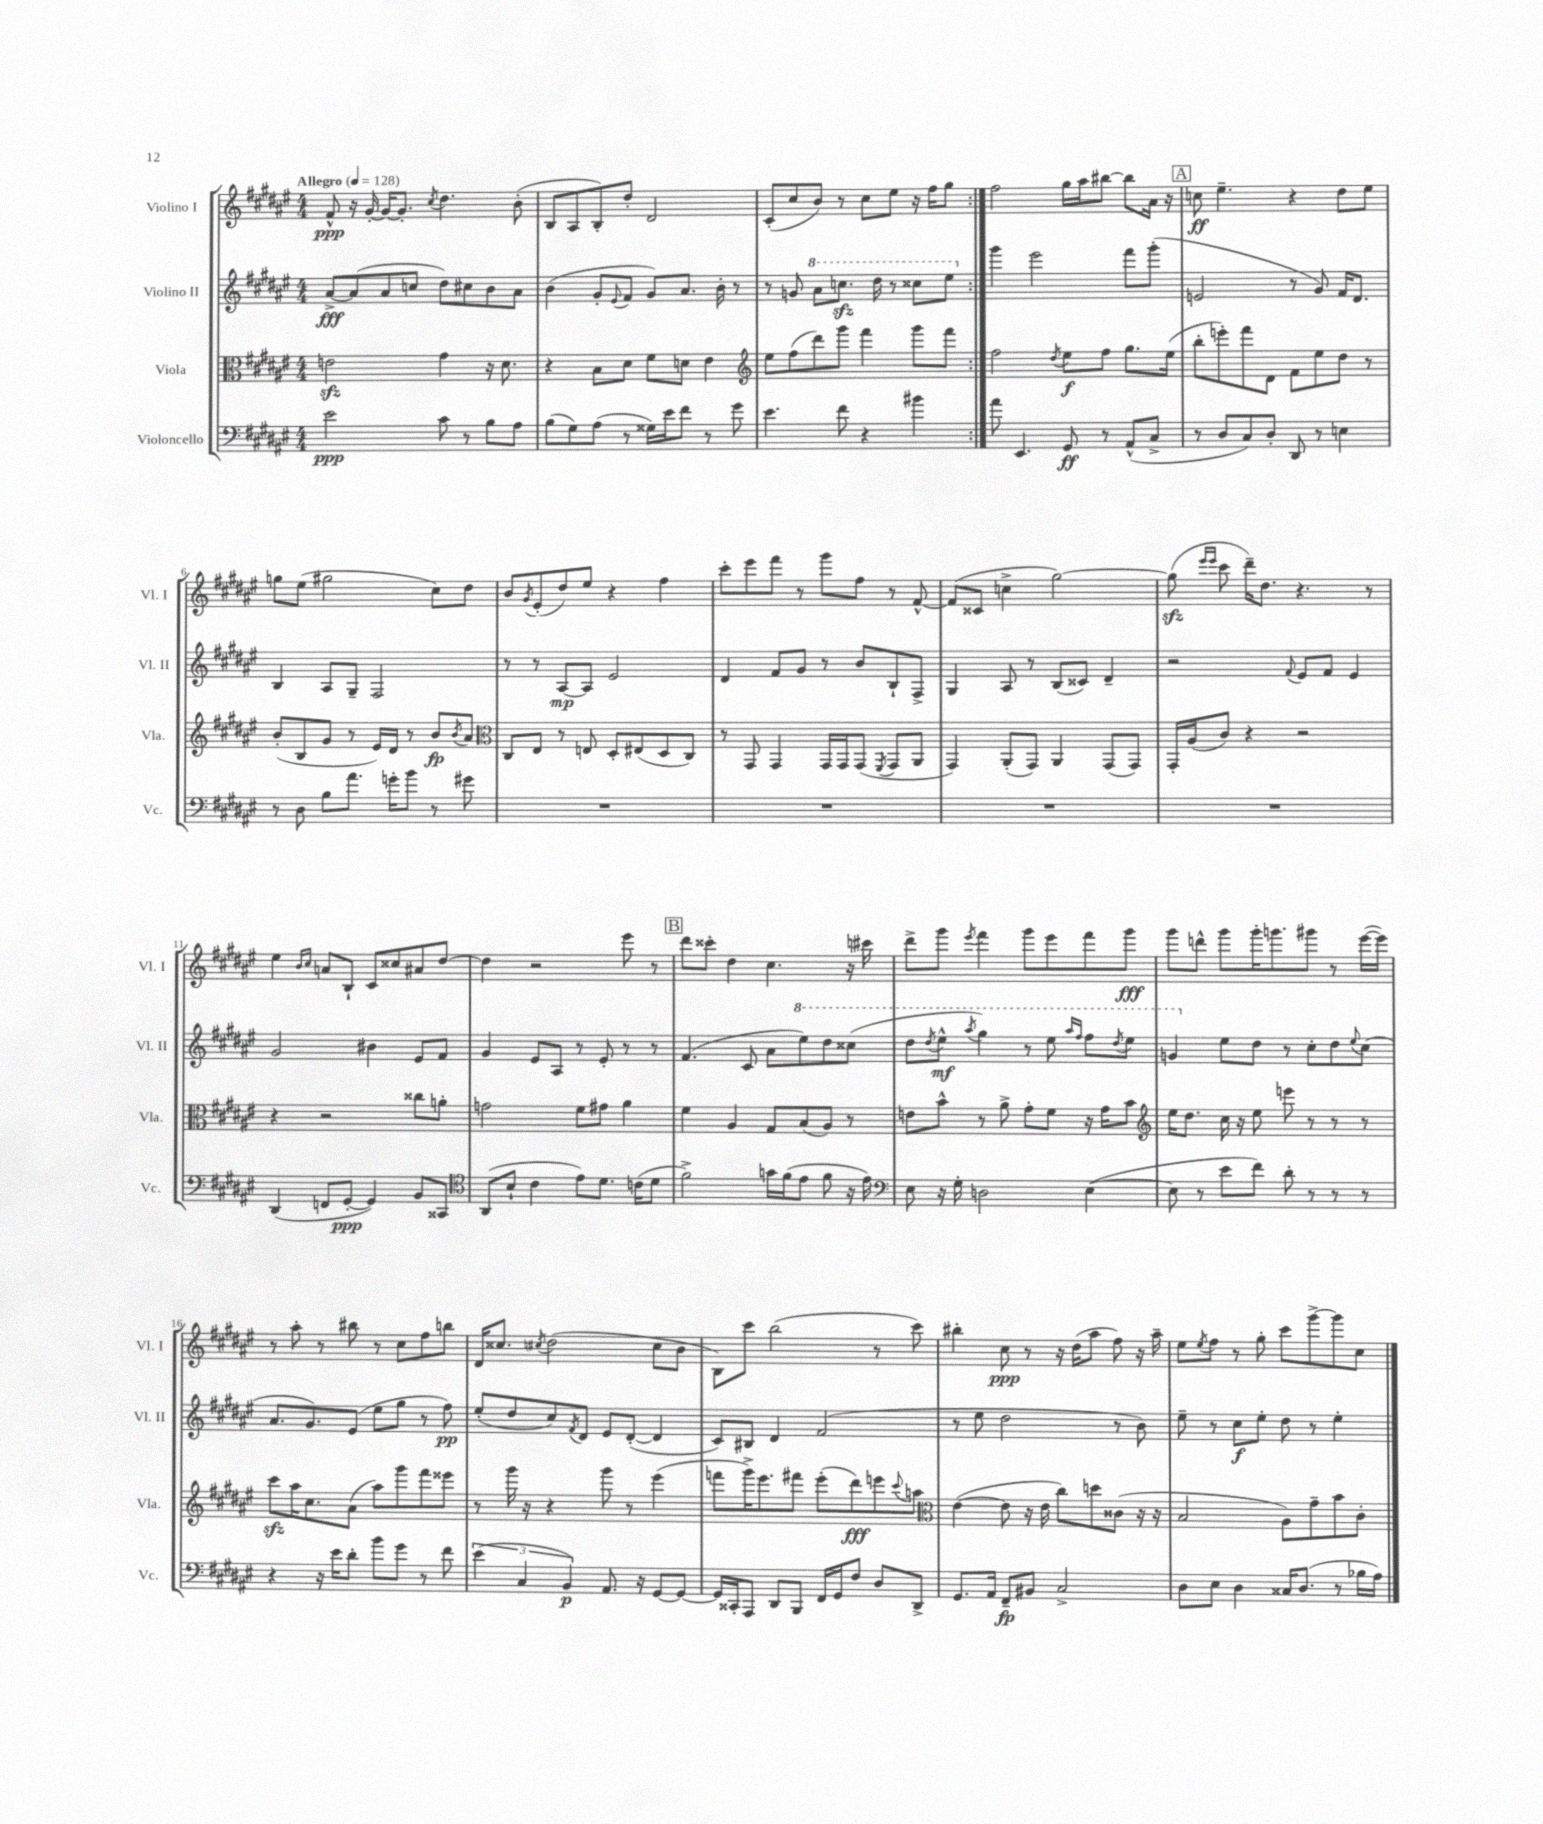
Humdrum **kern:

**kern	**dynam	**kern	**dynam	**kern	**dynam	**kern	**dynam
*part4	*part4	*part3	*part3	*part2	*part2	*part1	*part1
*staff4	*staff4	*staff3	*staff3	*staff2	*staff2	*staff1	*staff1
*I"Violoncello	*	*I"Viola	*	*I"Violino II	*	*I"Violino I	*
*I'Vc.	*	*I'Vla.	*	*I'Vl. II	*	*I'Vl. I	*
*clefF4	*	*clefC3	*	*clefG2	*	*clefG2	*
*k[f#c#g#d#a#e#]	*	*k[f#c#g#d#a#e#]	*	*k[f#c#g#d#a#e#]	*	*k[f#c#g#d#a#e#]	*
*M4/4	*	*M4/4	*	*M4/4	*	*M4/4	*
*MM128	*	*MM128	*	*MM128	*	*MM128	*
=1	=1	=1	=1	=1	=1	=1	=1
!	!	!	!	!	!	!LO:TX:a:B:t=Allegro	!
2e#\	ppp	2enzz\	.	[8a#^/L	fff	8f#^^/	ppp
.	.	.	.	(8a#/]	.	16r	.
.	.	.	.	.	.	[16g#'/	.
.	.	.	.	8a#/	.	16g#/KL_	.
.	.	.	.	.	.	8.g#'/J]	.
.	.	.	.	8ccn/J	.	.	.
.	.	.	.	.	.	8qcc#/	.
8c#\	.	4g#\	.	8dd#\L)	.	4.dd#\	.
8r	.	.	.	8cc#X\	.	.	.
8B\L	.	16r	.	8b\	.	.	.
.	.	8.d#\	.	.	.	.	.
8A#\J	.	.	.	8a#\J	.	(8b'\	.
=2	=2	=2	=2	=2	=2	=2	=2
(8B\L	.	4r	.	(4b\	.	8B/L	.
8G#\)	.	.	.	.	.	8A#/	.
(8A#\J	.	8B\L	.	8g#'/L	.	8B'/)	.
.	.	.	.	8qqe#/	.	.	.
8r	.	8d#\J	.	8f#/J	.	8dd#'/J	.
16G##X\LL)	.	8f#\L	.	8g#/L)	.	2d#/	.
16e#\J	.	.	.	.	.	.	.
8f#\J	.	8dn\J	.	8.a#/J	.	.	.
8r	.	4e#\	.	.	.	.	.
.	.	.	.	16b'\	.	.	.
8g#\	.	.	.	8r	.	.	.
=3	=3	=3	=3	=3	=3	=3	=3
*	*	*clefG2	*	*	*	*	*
4.e#\	.	8ee#\L	.	8r	.	(8c#'/L	.
.	.	(8ff#\	.	8gn/	.	8cc#/	.
*	*	*	*	*8va	*	*	*
.	.	8ddd#\)	.	8aa#\L	.	8b/J)	.
8f#\	.	8ggg#\J	.	8.cccnzz\J	.	8r	.
4r	.	4fff#\	.	.	.	8cc#\L	.
.	.	.	.	16ddd#\	.	.	.
.	.	.	.	8r	.	8ee#\J	.
4b#X\	.	8ggg#\L	.	8ccc##X\L	.	16r	.
.	.	.	.	.	.	16ff#\KL	.
.	.	8fff#\J	.	8eee#\J	.	8gg#\J	.
=4:|!	=4:|!	=4:|!	=4:|!	=4:|!	=4:|!	=4:|!	=4:|!
*	*	*	*	*X8va	*	*	*
8a#\	.	2ff#\	.	4ggg#\	.	2ff#\	.
4.EE#/	.	.	.	.	.	.	.
.	.	.	.	2eee#\	.	.	.
.	.	8qdd#/	.	.	.	.	.
8GG#/	ff	8ee#\L	f	.	.	16gg#\LL	.
.	.	.	.	.	.	16aa#\J	.
8r	.	8ff#\J	.	.	.	[8bb#X\J	.
(8AA#^^/L	.	8.gg#\L	.	8fff#\L	.	8bb#\L]	.
8C#^/J	.	.	.	(8ggg#'\J	.	16a#\Jk	.
.	.	(16ee#\Jk	.	.	.	16r	.
!!LO:REH:place=s1:t=A
=5	=5	=5	=5	=5	=5	=5	=5
8r	.	8bb'\L	.	2en/	.	8ccn\	ff
8D#/L	.	8eeen'\)	.	.	.	4.ee#~\	.
8C#/)	.	8fff#\	.	.	.	.	.
8D#'/J	.	8d#\J	.	.	.	.	.
8DD#/	.	8f#\L	.	8r	.	4r	.
8r	.	8ee#\	.	8g#/)	.	.	.
4En\	.	8dd#\J	.	16f#/KL	.	8dd#\L	.
.	.	.	.	8.d#/J	.	.	.
.	.	8r	.	.	.	8ee#\J	.
!!LO:LB:g=z
=6	=6	=6	=6	=6	=6	=6	=6
8r	.	(8b'/L	.	4B/	.	8ggn\L	.
8D#\	.	8B/	.	.	.	(8ee#\J	.
8B\L	.	8g#/J	.	8A#/L	.	2gg#X\	.
8.a#\J	.	8r	.	8G#~/J	.	.	.
.	.	16e#/LL)	.	2F#/	.	.	.
16gn'\KL	.	16d#/JJ	.	.	.	.	.
8b\J	.	8r	.	.	.	.	.
8r	.	8b/L	fp	.	.	8cc#\L)	.
.	.	8qb/	.	.	.	.	.
8g#X\	.	8a#/J	.	.	.	8dd#\J	.
=7	=7	=7	=7	=7	=7	=7	=7
*	*	*clefC3	*	*	*	*	*
1r	.	8C#/L	.	8r	.	8b/L	.
.	.	.	.	.	.	8qg#/	.
.	.	8E#/J	.	8r	.	(8e#'/	.
.	.	8r	.	[8A#/L	mp	8dd#/)	.
.	.	8En/	.	8A#/J]	.	8ee#/J	.
.	.	8D#'/L	.	2e#/	.	4r	.
.	.	(8E#X/	.	.	.	.	.
.	.	8D#/	.	.	.	4ff#\	.
.	.	8C#/J)	.	.	.	.	.
=8	=8	=8	=8	=8	=8	=8	=8
1r	.	8r	.	4d#/	.	8ccc#'\L	.
.	.	8GG#/	.	.	.	8eee#\	.
.	.	4GG#/	.	8f#/L	.	8fff#\J	.
.	.	.	.	8g#/J	.	8r	.
.	.	16GG#/LL	.	8r	.	8ggg#\L	.
.	.	16GG#/J	.	.	.	.	.
.	.	(8GG#/J	.	8b/L	.	8ff#\J	.
.	.	8qFF#/	.	.	.	.	.
.	.	8GG#/L	.	8B`/	.	8r	.
.	.	8AA#/J	.	8F#^/J	.	[8f#^^/	.
=9	=9	=9	=9	=9	=9	=9	=9
1r	.	4GG#/)	.	4G#/	.	(8f#/L]	.
.	.	.	.	.	.	8c##X/J	.
.	.	(8AA#'/L	.	8A#/	.	4ccn^\	.
.	.	8GG#/J)	.	8r	.	.	.
.	.	4AA#/	.	(8B/L	.	[2gg#\)	.
.	.	.	.	8c##X/J)	.	.	.
.	.	(8GG#/L	.	4d#~/	.	.	.
.	.	8GG#/J)	.	.	.	.	.
=10	=10	=10	=10	=10	=10	=10	=10
1r	.	16GG#'/LL	.	2r	.	(8gg#zz\]	.
.	.	(16A#/J	.	.	.	.	.
.	.	.	.	.	.	16qqeee#/LL	.
.	.	.	.	.	.	16qqeee#/JJ	.
.	.	8c#/J)	.	.	.	8ccc#\	.
.	.	4r	.	.	.	16ddd#~\KL)	.
.	.	.	.	.	.	8.dd#\J	.
.	.	.	.	8qqf#/	.	.	.
.	.	2r	.	8e#/L	.	4.r	.
.	.	.	.	8f#/J	.	.	.
.	.	.	.	4e#/	.	.	.
.	.	.	.	.	.	8r	.
!!LO:LB:g=z
=11	=11	=11	=11	=11	=11	=11	=11
(4DD#/	.	4r	.	2g#/	.	4ee#\	.
.	.	.	.	.	.	16qqb/LL	.
.	.	.	.	.	.	16qqcc#/JJ	.
8FFn/L	.	2r	.	.	.	8an/L	.
[8GG#'/J	ppp	.	.	.	.	8B`/J	.
4GG#/])	.	.	.	4b#X\	.	8c#/L	.
.	.	.	.	.	.	8cc##X/	.
8BB/L	.	8cc##X\L	.	8e#/L	.	8a#X/	.
8CC##X/J	.	8an'\J	.	8f#/J	.	[8dd#/J	.
=12	=12	=12	=12	=12	=12	=12	=12
*clefC4	*	*	*	*	*	*	*
(8AA#/L	.	2gn\	.	4g#/	.	4dd#\]	.
8B`/J	.	.	.	.	.	.	.
4c#\	.	.	.	8e#/L	.	2r	.
.	.	.	.	8A#/J	.	.	.
8e#\L)	.	8f#\L	.	8r	.	.	.
8.d#\J	.	8g#X\J	.	8e#'/	.	.	.
.	.	4a#\	.	8r	.	8eee#\	.
(16cn\KL	.	.	.	.	.	.	.
8d#\J	.	.	.	8r	.	8r	.
!!LO:REH:place=s1:t=B
=13	=13	=13	=13	=13	=13	=13	=13
2f#^\)	.	4f#\	.	(4.f#/	.	8ddd#\L	.
.	.	.	.	.	.	8ccc##X'\J	.
.	.	4A#/	.	.	.	4dd#\	.
.	.	.	.	8c#/	.	.	.
16gn\LL	.	8G#/L	.	8a#\L	.	4.cc#\	.
(16f#\J	.	.	.	.	.	.	.
*	*	*	*	*8va	*	*	*
8e#\J	.	(8B/	.	8eee#\)	.	.	.
8f#\	.	8A#/J)	.	8ddd#\	.	.	.
16r	.	8r	.	(8ccc##X\J	.	16r	.
16e#\)	.	.	.	.	.	16ccc#X\	.
=14	=14	=14	=14	=14	=14	=14	=14
*clefF4	*	*	*	*	*	*	*
8E#\	.	8en\L	.	8ddd#\L	.	8ddd#^\L	.
.	.	.	.	8qddd#/	.	.	.
16r	.	8b^^\J	.	8eee#^^\J	mf	8ggg#\J	.
16G#'\	.	.	.	.	.	.	.
.	.	.	.	8qaaa#/	.	8qeee#/	.
2Dn\	.	8r	.	4ggg#\)	.	4fff#\	.
.	.	8a#^\	.	.	.	.	.
.	.	8g#'\L	.	8r	.	8ggg#\L	.
.	.	8f#\J	.	8eee#\	.	8eee#\	.
.	.	.	.	16qqaaa#/LL	.	.	.
.	.	.	.	16qqfff#/JJ	.	.	.
([4E#\	.	16r	.	8fff#\L	.	8fff#\	.
.	.	16g#\KL	.	.	.	.	.
.	.	.	.	8qddd#/	.	.	.
.	.	8b\J	.	8eee#\J	.	8ggg#\J	fff
=15	=15	=15	=15	=15	=15	=15	=15
*	*	*clefG2	*	*	*	*	*
8E#\]	.	16ee#\KL	.	4ggn/	.	8ggg#\L	.
.	.	8.dd#\J	.	.	.	.	.
8r	.	.	.	.	.	8dddn^^\J	.
*	*	*	*	*X8va	*	*	*
8e#\L	.	16cc#\	.	8ee#\L	.	8ggg#\L	.
.	.	16r	.	.	.	.	.
8f#\J)	.	8ee#\	.	8dd#\J	.	16ggg#'\K	.
.	.	.	.	.	.	8.gggn\	.
8d#'\	.	8eeen\	.	8r	.	.	.
8r	.	8r	.	8cc#'\L	.	8ggg#X\J	.
8r	.	8r	.	8dd#\	.	8r	.
.	.	.	.	8qqee#/	.	.	.
8r	.	8r	.	(8cc#\J	.	([16eee#\LL	.
.	.	.	.	.	.	16eee#\JJ])	.
!!LO:LB:g=z
=16	=16	=16	=16	=16	=16	=16	=16
4r	.	8ccc#zz\L	.	8.a#/L	.	8r	.
.	.	16aa#\K	.	.	.	8aa#'\	.
.	.	8.cc#\	.	8.g#/)	.	.	.
16r	.	.	.	.	.	8r	.
16e#\KL	.	.	.	.	.	.	.
8d#'\J	.	(8a#\J	.	(8e#/J	.	8bb#X\	.
8b\L	.	8aa#\L)	.	8ee#\L	.	8r	.
8g#\J	.	8ggg#\	.	8gg#\J	.	8cc#\L	.
8r	.	8fff#\	.	8r	.	8ff#\	.
8f#\	.	8eee##X\J	.	8ff#\)	pp	8bbn\J	.
=17	=17	=17	=17	=17	=17	=17	=17
(6e#\	.	8r	.	(8ee#'/L	.	16d#/KL	.
.	.	.	.	.	.	8.cc##X/J	.
.	.	16ggg#\	.	8dd#/	.	.	.
6C#/	.	.	.	.	.	.	.
.	.	16r	.	.	.	.	.
.	.	.	.	.	.	8qcc#X/	.
.	.	4r	.	8cc#/)	.	(2dd#\	.
6BB/)	p	.	.	.	.	.	.
.	.	.	.	8qf#/	.	.	.
.	.	.	.	8d#/J	.	.	.
8.AA#/	.	8ggg#\	.	8e#/L	.	.	.
.	.	8r	.	([8d#'/J	.	.	.
16r	.	.	.	.	.	.	.
[8GG#/L	.	(4eee#\	.	4d#/]	.	8cc#\L	.
8GG#/J_	.	.	.	.	.	8b\J	.
=18	=18	=18	=18	=18	=18	=18	=18
16GG#/LL]	.	8fffn\L	.	8c#/L)	.	8B\L)	.
16CC##X'/J	.	.	.	.	.	.	.
8AAA#/J	.	16ggg#^\K)	.	8B#X/J	.	8ccc#\J	.
.	.	8.eee#\	.	.	.	.	.
8DD#/L	.	.	.	4d#/	.	(2bb\	.
8BBB/J	.	8fff#X\J	.	.	.	.	.
16FF#/LL	.	(8eee#'\L	.	(2f#/	.	.	.
16GG#/J	.	.	.	.	.	.	.
8F#/J	.	8ddd#\)	fff	.	.	.	.
8D#/L	.	8eeen\	.	.	.	8r	.
.	.	8qqccc#/	.	.	.	.	.
8DD#^/J	.	8aan\J	.	.	.	8ccc#\)	.
=19	=19	=19	=19	=19	=19	=19	=19
*	*	*clefC3	*	*	*	*	*
8.GG#/L	.	([4e#\	.	8r	.	4bb#X'\	.
.	.	.	.	8ee#\	.	.	.
16AA#/Jk	.	.	.	.	.	.	.
8FF#~/L	fp	8e#\]	.	2dd#\	.	8cc#\	ppp
8BB#X/J	.	16r	.	.	.	8r	.
.	.	16e#\	.	.	.	.	.
2C#^/	.	8cc#\L)	.	.	.	16r	.
.	.	.	.	.	.	(16dd#\KL	.
.	.	8ddn\	.	.	.	8aa#\J	.
.	.	(8c##X\J	.	8r	.	8ff#\)	.
.	.	16r	.	8b\)	.	16r	.
.	.	16r	.	.	.	16aa#~\	.
=20	=20	=20	=20	=20	=20	=20	=20
8D#\L	.	2B/	.	8ee#~\	.	8ee#\L	.
.	.	.	.	.	.	8qee#/	.
8E#\J	.	.	.	8r	.	8ff#\J	.
4D#\	.	.	.	8cc#\L	f	8r	.
.	.	.	.	8ee#'\J	.	8gg#'\	.
16C##X/KL	.	8A#\L)	.	8dd#\	.	8ccc#\L	.
(8.D#/J	.	.	.	.	.	.	.
.	.	8g#~\	.	8r	.	[8ggg#^\	.
8r	.	8b\	.	4ee#'\	.	8ggg#\]	.
16B-X\LL	.	8c#'\J	.	.	.	8cc#\J	.
16A#\JJ)	.	.	.	.	.	.	.
==	==	==	==	==	==	==	==
*-	*-	*-	*-	*-	*-	*-	*-
